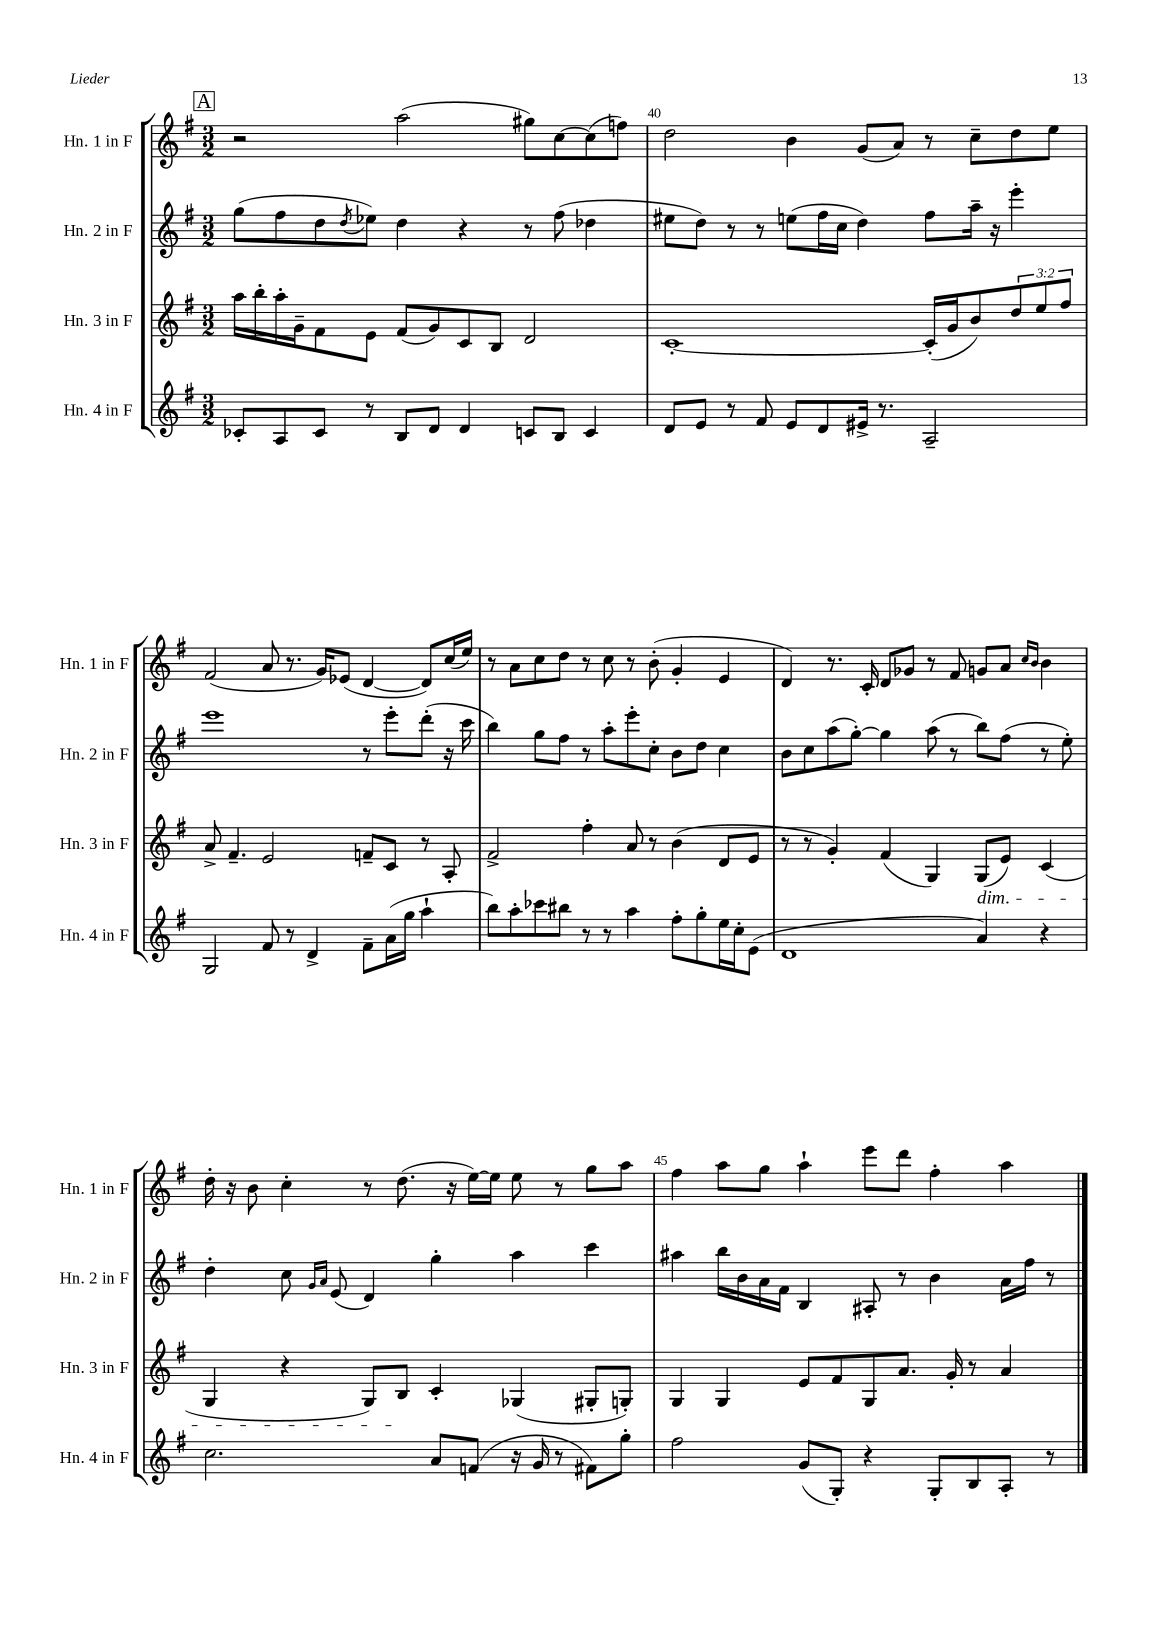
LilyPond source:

<<
\new StaffGroup <<
\new Staff = "s0" \with { instrumentName = "Hn. 1 in F" shortInstrumentName = "Hn. 1 in F" } {
    \clef treble \key g \major \numericTimeSignature \time 3/2
    \mark \markup { \box "A" } r2 a''2( gis''8) c''8~ c''8( f''8) |
    d''2 b'4 g'8( a'8) r8 c''8-- d''8 e''8 |
    fis'2( a'8 r8. g'16) ees'8( d'4~ d'8) c''16( e''16) |
    r8 a'8 c''8 d''8 r8 c''8 r8 b'8-.( g'4-. e'4 |
    d'4) r8. c'16-. d'8 ges'8 r8 fis'8 g'8 a'8 \grace { c''16 b'16 } b'4 |
    d''16-. r16 b'8 c''4-. r8 d''8.( r16 e''16~) e''16 e''8 r8 g''8 a''8 |
    fis''4 a''8 g''8 a''4-! e'''8 d'''8 fis''4-. a''4 \bar "|." |
}
\new Staff = "s1" \with { instrumentName = "Hn. 2 in F" shortInstrumentName = "Hn. 2 in F" } {
    \clef treble \key g \major \numericTimeSignature \time 3/2
    \mark \markup { \box "A" } g''8( fis''8 d''8 \acciaccatura { d''8 } ees''8) d''4 r4 r8 fis''8( des''4 |
    eis''8 d''8) r8 r8 e''8( fis''16 c''16 d''4) fis''8 a''16-- r16 e'''4-. |
    e'''1 r8 e'''8-. d'''8-.( r16 c'''16 |
    b''4) g''8 fis''8 r8 a''8-. e'''8-. c''8-. b'8 d''8 c''4 |
    b'8 c''8 a''8( g''8~-.) g''4 a''8( r8 b''8) fis''8( r8 e''8-.) |
    d''4-. c''8 \grace { g'16 a'16 } e'8( d'4) g''4-. a''4 c'''4 |
    ais''4 b''16 b'16 a'16 fis'16 b4 ais8-. r8 b'4 a'16 fis''16 r8 \bar "|." |
}
\new Staff = "s2" \with { instrumentName = "Hn. 3 in F" shortInstrumentName = "Hn. 3 in F" } {
    \clef treble \key g \major \numericTimeSignature \time 3/2 \override Staff.TupletNumber.text = #tuplet-number::calc-fraction-text
    \mark \markup { \box "A" } a''16 b''16-. a''16-. g'16-- fis'8 e'8 fis'8( g'8) c'8 b8 d'2 |
    c'1~-. c'16-.( g'16 b'8) \tuplet 3/2 { d''8 e''8 fis''8 } |
    a'8-> fis'4.-- e'2 f'8-- c'8 r8 a8-. |
    fis'2-> fis''4-. a'8 r8 b'4( d'8 e'8 |
    r8 r8 g'4-.) fis'4( g4) g8\dim( e'8) c'4( |
    g4 r4 g8) b8\! c'4-. ges4( gis8-. g8-.) |
    g4 g4 e'8 fis'8 g8 a'8. g'16-. r8 a'4 \bar "|." |
}
\new Staff = "s3" \with { instrumentName = "Hn. 4 in F" shortInstrumentName = "Hn. 4 in F" } {
    \clef treble \key g \major \numericTimeSignature \time 3/2
    \mark \markup { \box "A" } ces'8-. a8 ces'8 r8 b8 d'8 d'4 c'8 b8 c'4 |
    d'8 e'8 r8 fis'8 e'8 d'8 eis'16-> r8. a2-- |
    g2 fis'8 r8 d'4-> fis'8-- a'16( g''16 a''4-! |
    b''8) a''8-. ces'''8 bis''8 r8 r8 a''4 fis''8-. g''8-. e''16 c''16-. e'8( |
    d'1 a'4) r4 |
    c''2. a'8 f'8( r16 g'16 r8 fis'8) g''8-. |
    fis''2 g'8( g8-.) r4 g8-. b8 a8-. r8 \bar "|." |
}
>>
>>
\layout { \context { \Score currentBarNumber = #39 \override BarNumber.break-visibility = ##(#f #t #t) barNumberVisibility = #(every-nth-bar-number-visible 5) } }
